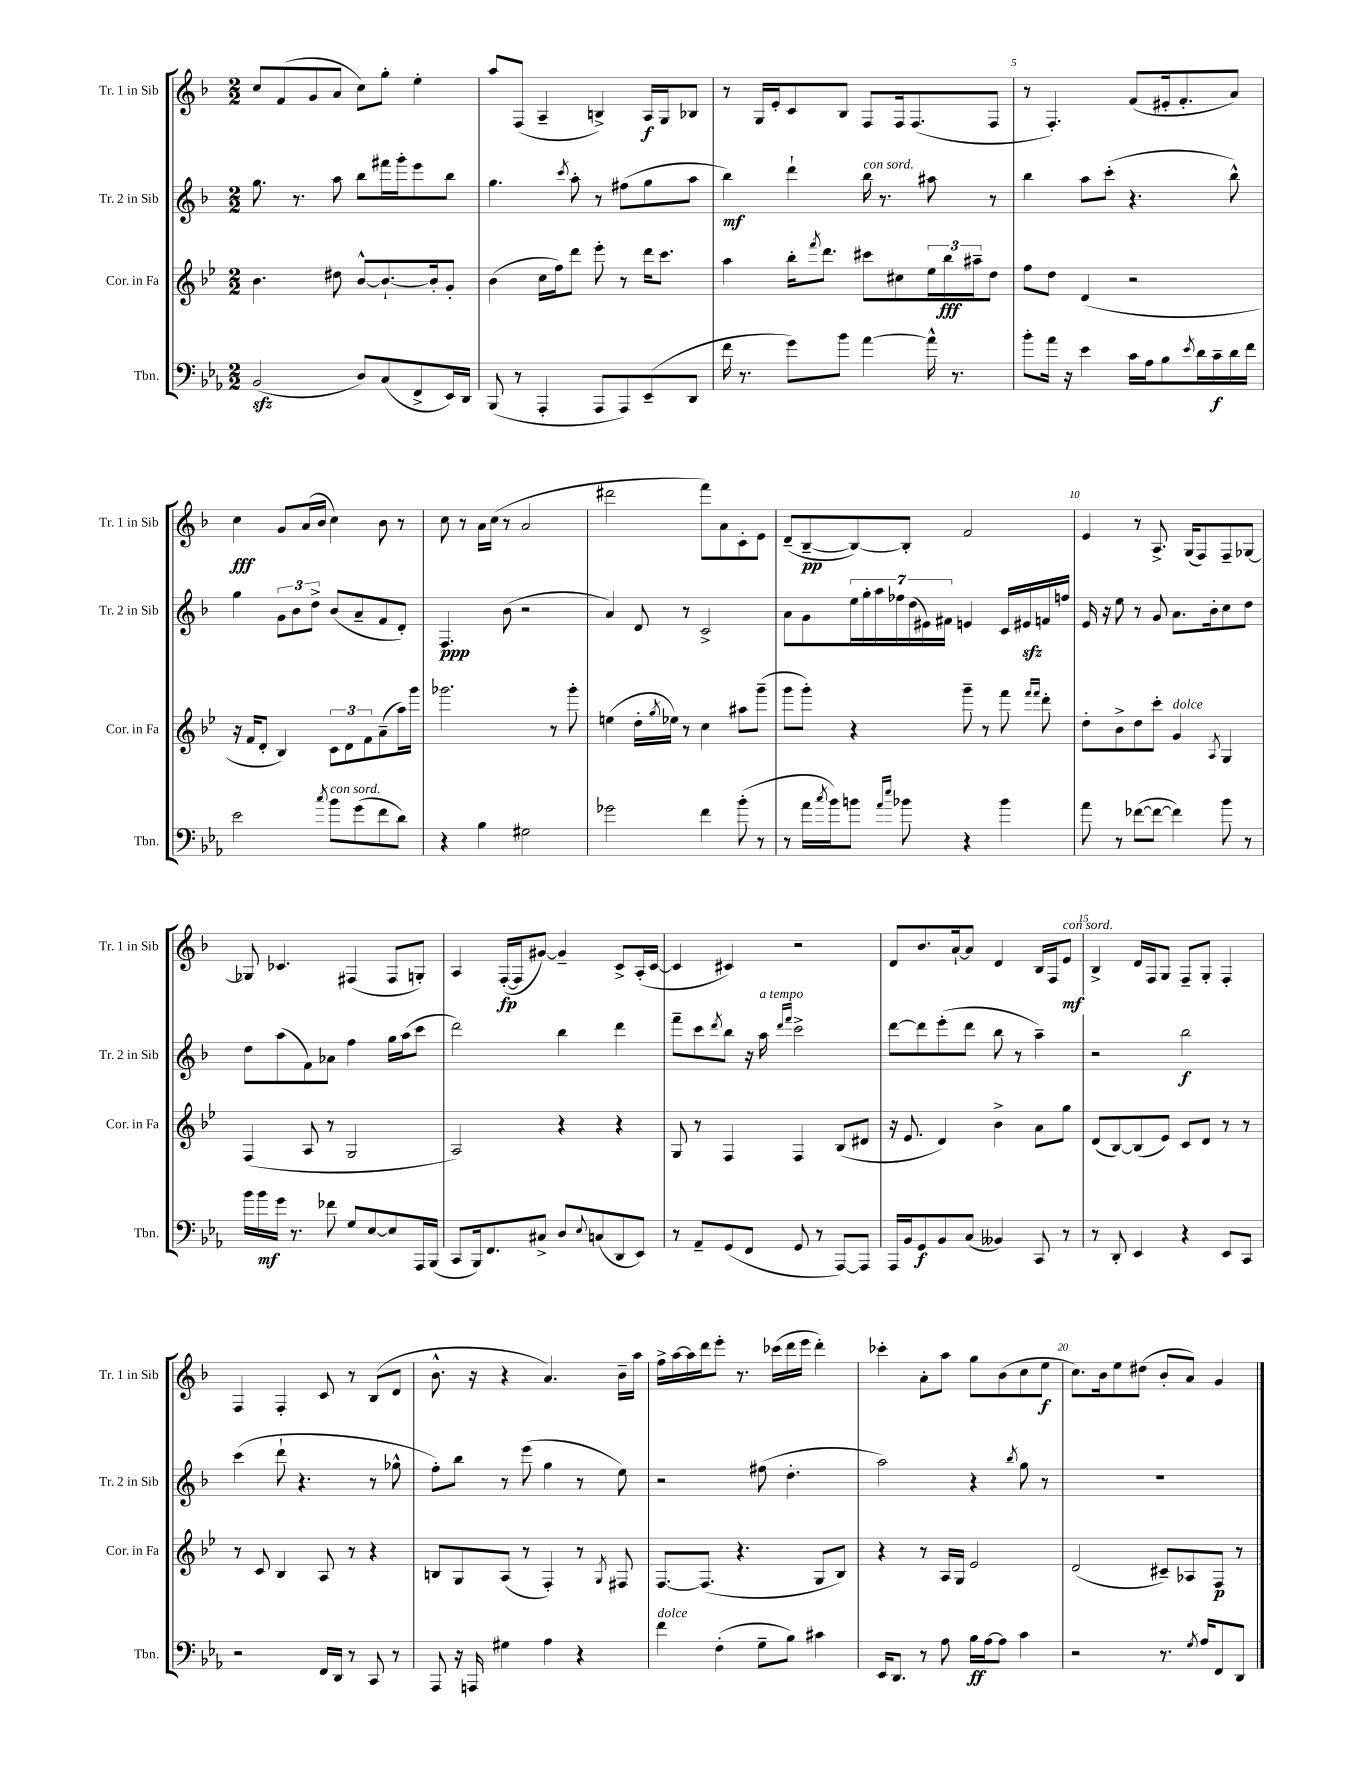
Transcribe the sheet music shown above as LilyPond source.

<<
\new StaffGroup <<
\new Staff = "s0" \with { instrumentName = "Tr. 1 in Sib" shortInstrumentName = "Tr. 1 in Sib" } {
    \clef treble \key f \major \numericTimeSignature \time 2/2
    c''8 f'8( g'8 a'8 c''8) g''8-. e''4-. |
    a''8 f8( a4-- b4->) a16\f g16 bes8 |
    r8 g16 e'16-. c'8 bes8 f8 f16 f8.( f8 |
    r8 f4.-.) f'8( eis'16-. f'8.-. a'8) |
    c''4\fff g'8 a'16( bes'16 c''4) bes'8 r8 |
    c''8 r8 a'16 c''16( r8 a'2 |
    dis'''2 f'''8) a'8 c'8-. e'8 |
    d'8--( bes8~--\pp bes8~) bes8-. f'2 |
    e'4 r8 a8.-> g16( f8) f8-- ges8~ |
    ges8 ces'4. fis4( fis8 g8-.) |
    a4 f16~-.\fp( f16 gis'8~) gis'4-- c'8-> a16-.( c'16~ |
    c'4 cis'4) r2 |
    d'8 bes'8. a'16~-! a'8 d'4 bes16 f16 e'8\mf^\markup { \italic "con sord." } |
    bes4-> d'16 f16 g8 f8-- g8-. f4-. |
    f4 f4-. c'8 r8 bes8( d'8 |
    bes'8.-^ r16 r4 a'4.) bes'16-- a''16 |
    f''16-> a''16~ a''16 d'''16 e'''8-. r8. ces'''16( d'''16 e'''16 d'''4-.) |
    ces'''4-. a'8-. a''8 g''8 bes'8( c''8 e''8\f |
    c''8.) bes'16 e''8 dis''8( bes'8-. a'8) g'4 \bar "|." |
}
\new Staff = "s1" \with { instrumentName = "Tr. 2 in Sib" shortInstrumentName = "Tr. 2 in Sib" } {
    \clef treble \key f \major \numericTimeSignature \time 2/2
    g''8. r8. a''8 bes''8 fis'''16 g'''16-. e'''8 bes''8 |
    g''4. \acciaccatura { c'''8 } a''8-. r8 fis''8( g''8 a''8 |
    bes''4\mf) d'''4-! bes''16^\markup { \italic "con sord." } r8. ais''8 r8 |
    bes''4 a''8 c'''8-.( r4. bes''8-^) |
    g''4 \tuplet 3/2 { g'8 bes'8 d''8-> } bes'8( a'8-- f'8 d'8-.) |
    f4.\ppp bes'8( r2 |
    a'4) d'8 r8 c'2-> |
    a'8 g'8 \tuplet 7/4 { e''16 g''16-. a''16 fes''16 d''16( eis'16) fis'16 } e'4 c'16 eis'16\sfz f'16 f''16 |
    e'16 r16 e''8 r8 g'8 a'8. bes'16-. c''8 d''8 |
    d''8 a''8( f'8) aes'8 f''4 g''16 a''16( c'''8 |
    d'''2) bes''4 d'''4 |
    f'''8-- c'''8 \acciaccatura { d'''8 } bes''8 r16 a''16^\markup { \italic "a tempo" } \grace { d'''16 f'''16 } c'''2-> |
    d'''8~ d'''8 e'''8-.( d'''8 bes''8 r8 a''4--) |
    r2 bes''2\f |
    c'''4( d'''8-! r4. r8 ges''8-^ |
    f''8-.) bes''8 r8 e'''8( g''4 r8 e''8) |
    r2 fis''8( d''4.-. |
    a''2) r4 \acciaccatura { bes''8 } g''8 r8 |
    R1 \bar "|." |
}
\new Staff = "s2" \with { instrumentName = "Cor. in Fa" shortInstrumentName = "Cor. in Fa" } {
    \clef treble \key bes \major \numericTimeSignature \time 2/2
    bes'4. dis''8 bes'8~-^ bes'8.~-! bes'16-. g'8-. |
    bes'4( c''16 f''16) d'''8 ees'''8-. r8 d'''16 c'''8. |
    a''4 bes''16-. \acciaccatura { f'''8 } d'''8. cis'''8 cis''8 \tuplet 3/2 { ees''16 bes''16\fff ais''16-- } d''8 |
    f''8 d''8 d'4( r2 |
    r16 f'16 d'8-. bes4) \tuplet 3/2 { c'8 d'8 f'8 } a'8--( a''16) g'''16 |
    ges'''2. r8 ges'''8-. |
    e''4( d''16-. \acciaccatura { g''8 } ees''16) r8 c''4 ais''8 g'''8--( |
    g'''8 g'''8-.) r4 g'''8-- r8 f'''8 \grace { f'''16 f'''16 } d'''8-. |
    d''8-. bes'8-> d''8 c'''8-. g'4^\markup { \italic "dolce" } \acciaccatura { a8 } g4 |
    f4( a8 r8 g2 |
    a2) r4 r4 |
    g8 r8 f4 f4 bes8( dis'8 |
    r16 ees'8. d'4) bes'4-> a'8 g''8 |
    d'8( bes8~) bes8( ees'8) c'8 d'8 r8 r8 |
    r8 c'8 bes4 a8 r8 r4 |
    b8 g8 a8( r8 f4-.) r8 \acciaccatura { g8 } fis8 |
    f8.~ f8.( r4. g8 bes8) |
    r4 r8 a16 g16 ees'2 |
    d'2( cis'8--) aes8 f8\p r8 \bar "|." |
}
\new Staff = "s3" \with { instrumentName = "Tbn." shortInstrumentName = "Tbn." } {
    \clef bass \key ees \major \numericTimeSignature \time 2/2
    bes,2\sfz( d8) c8( f,8-> ees,16) d,16 |
    bes,,8( r8 aes,,4-. aes,,8 aes,,8) ees,8--( d,8 |
    f'16 r8. g'8) bes'8 aes'4~ aes'16-^ r8. |
    bes'8-. aes'16 r16 ees'4 c'16 aes16 bes8 \acciaccatura { ees'8 } d'16 c'16--\f d'16 f'16 |
    ees'2 \acciaccatura { c''8 } bes'8^\markup { \italic "con sord." } g'8( f'8 d'8) |
    r4 bes4 gis2 |
    ges'2 f'4 bes'8-.( r8 |
    r8 aes'16 \acciaccatura { c''8 } bes'16) b'8 \grace { aes'16 ees''16 } bes'8 r4 bes'4 |
    aes'8 r8 fes'8~( fes'8~ fes'4) bes'8 r8 |
    bes'16 bes'16\mf g'16 r8. fes'8 g8 ees8~ ees8 aes,,16 bes,,16( |
    c,8 bes,,16) f,8. cis8-> d8 \appoggiatura { ees8 } c8( d,8 ees,8) |
    r8 aes,8-- g,8( f,8 g,8 r8 aes,,8~) aes,,8 |
    aes,,16 bes,16 g,8\f bes,8 c8( beses,4) c,8 r8 |
    r8 d,8-. ees,4 r4 ees,8 c,8 |
    r2 f,16 d,16 r8 c,8 r8 |
    aes,,8 r16 a,,16 gis4 aes4 r4 |
    f'4^\markup { \italic "dolce" } f4-.( g8-- bes8) cis'4 |
    ees,16 d,8. r8 aes8 bes16\ff aes16~ aes8 c'4 |
    r2 r8. \acciaccatura { g8 } aes16 f,8 d,8 \bar "|." |
}
>>
>>
\layout { \context { \Score currentBarNumber = #2 \override BarNumber.break-visibility = ##(#f #t #t) barNumberVisibility = #(every-nth-bar-number-visible 5) } }
